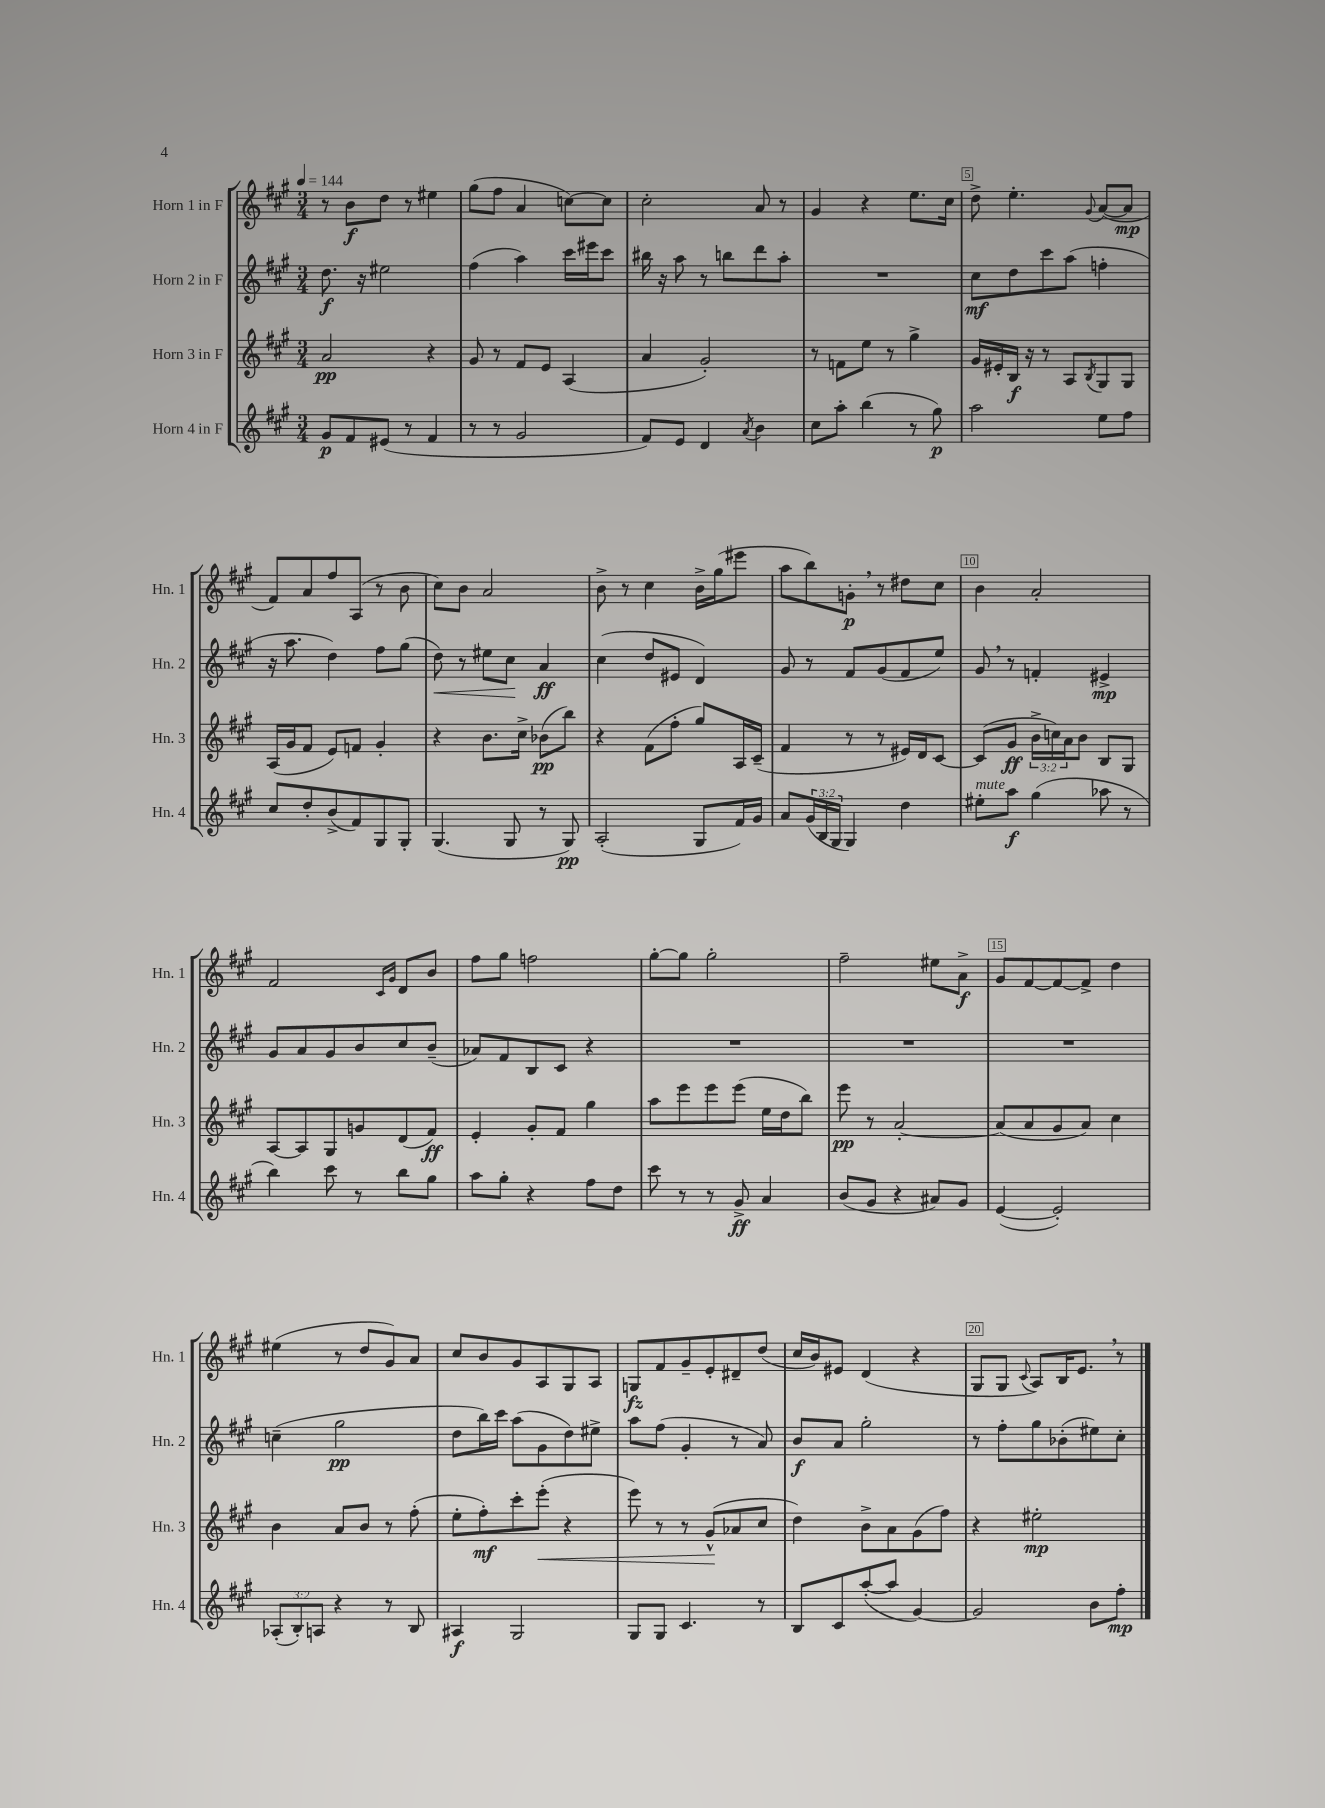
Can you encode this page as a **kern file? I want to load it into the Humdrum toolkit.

**kern	**kern	**kern	**kern
*staff4	*staff3	*staff2	*staff1
*clefG2	*clefG2	*clefG2	*clefG2
*k[f#c#g#]	*k[f#c#g#]	*k[f#c#g#]	*k[f#c#g#]
*M3/4	*M3/4	*M3/4	*M3/4
*MM144	*MM144	*MM144	*MM144
8g#	2a	8.dd	8r
8f#	.	.	8b
.	.	16r	.
(8e#	.	2ee#	8dd
8r	.	.	8r
4f#	4r	.	4ee#
=	=	=	=
8r	8g#	(4ff#	(8gg#
8r	8r	.	8ff#
2g#	8f#	4aa)	4a
.	8e	.	.
.	(4A	16ccc#	[8cc)
.	.	16eee#	.
.	.	8ccc#	8cc]
=	=	=	=
8f#)	4a	16bb#	2cc#'
.	.	16r	.
8e	.	8aa	.
4d	2g#')	8r	.
.	.	8bb	.
8qa	.	.	.
4b	.	8ddd	8a
.	.	8aa'	8r
=	=	=	=
8cc#	8r	2.r	4g#
8aa'	8f	.	.
(4bb	8ee	.	4r
.	8r	.	.
8r	4gg#^	.	8.ee
8gg#)	.	.	.
.	.	.	16cc#
=	=	=	=
2aa	16g#	8cc#	8dd^
.	16e#'	.	.
.	16B	8dd	4.ee'
.	16r	.	.
.	8r	8ccc#	.
.	8A	(8aa	.
.	8qB	.	8qqg#
8ee	8G#	4ff'	([8a
8ff#	8G#	.	8a]
=	=	=	=
8cc#	(16A	16r	8f#)
.	16g#	8.aa	.
8dd'	8f#	.	8a
(8b^	8e)	4dd)	8ff#
8f#)	8f	.	(8A
8G#	4g#'	8ff#	8r
8G#'	.	(8gg#	8b
=	=	=	=
(4.G#	4r	8dd)	8cc#)
.	.	8r	8b
.	8.b	8ee#	2a
8G#	.	8cc#	.
.	16cc#^	.	.
8r	(8b-	4a	.
8G#)	8bb)	.	.
=	=	=	=
(2A'	4r	(4cc#	8b^
.	.	.	8r
.	(8f#	8dd	4cc#
.	8ff#'	8e#	.
8G#	8gg#)	4d)	16b^
.	.	.	(16gg#
16f#)	16A	.	8eee#
16g#	(16c#~	.	.
=	=	=	=
8a	4f#	8g#	8aa
(24g#	.	8r	8bb)
24B	.	.	.
24G#	.	.	.
4G#)	8r	8f#	8g'
.	8r	(8g#	8r
4dd	16e#)	8f#	8dd#
.	16d	.	.
.	[8c#	8ee)	8cc#
=	=	=	=
8ee#'	(8c#]	8g#	4b
8aa	8g#	8r	.
(4gg#	24b^	4f'	2a'
.	24cc)	.	.
.	24a	.	.
.	8b	.	.
8aa-	8B	4e#^	.
8r	8G#	.	.
=	=	=	=
4bb)	[8A	8g#	2f#
.	8A]	8a	.
8ccc#	8G#	8g#	.
8r	8g	8b	.
.	.	.	16qqc#
.	.	.	16qqg#
8bb	(8d	8cc#	8d
8gg#	8f#)	(8b~	8b
=	=	=	=
8aa	4e'	8a-)	8ff#
8gg#'	.	8f#	8gg#
4r	8g#'	8B	2ff
.	8f#	8c#	.
8ff#	4gg#	4r	.
8dd	.	.	.
=	=	=	=
8ccc#	8aa	2.r	[8gg#'
8r	8eee	.	8gg#]
8r	8eee	.	2gg#'
8g#^	(8eee	.	.
4a	16ee	.	.
.	16dd	.	.
.	8bb)	.	.
=	=	=	=
(8b	8eee	2.r	2ff#~
8g#	8r	.	.
4r	[2a'	.	.
8a#)	.	.	8ee#
8g#	.	.	8a^
=	=	=	=
([4e	(8a]	2.r	8g#
.	8a	.	[8f#
2e'])	8g#	.	8f#_
.	8a)	.	8f#^]
.	4cc#	.	4dd
=	=	=	=
(12A-'	4b	(4cc~	(4ee#
12B')	.	.	.
12A	.	.	.
4r	8a	2gg#	8r
.	8b	.	8dd
8r	8r	.	8g#)
8B	(8ff#'	.	8a
=	=	=	=
4A#	8ee'	8dd	8cc#
.	8ff#')	16bb)	8b
.	.	16ccc#	.
2G#	8ccc#'	(8aa	8g#
.	(8eee'	8g#	8A
.	4r	8dd)	8G#
.	.	8ee#^	8A
=	=	=	=
8G#	8eee)	8aa	8G
8G#	8r	(8ff#	8f#
4.c#	8r	4g#'	8g#~
.	(8g#^^	.	8e'
.	8a-	8r	8d#~
8r	8cc#	8a)	(8dd
=	=	=	=
8B	4dd)	8b	16cc#
.	.	.	16b)
8c#	.	8a	8e#
([8aa'	8b^	2gg#'	(4d
8aa]	8a	.	.
[4g#)	(8g#	.	4r
.	8ff#)	.	.
=	=	=	=
2g#]	4r	8r	8G#
.	.	8ff#'	8G#
.	.	.	8qqc#
.	2ee#'	8gg#	8A)
.	.	(8b-'	16B
.	.	.	8.e
8b	.	8ee#)	.
8ff#'	.	8cc#'	8r
==	==	==	==
*-	*-	*-	*-
